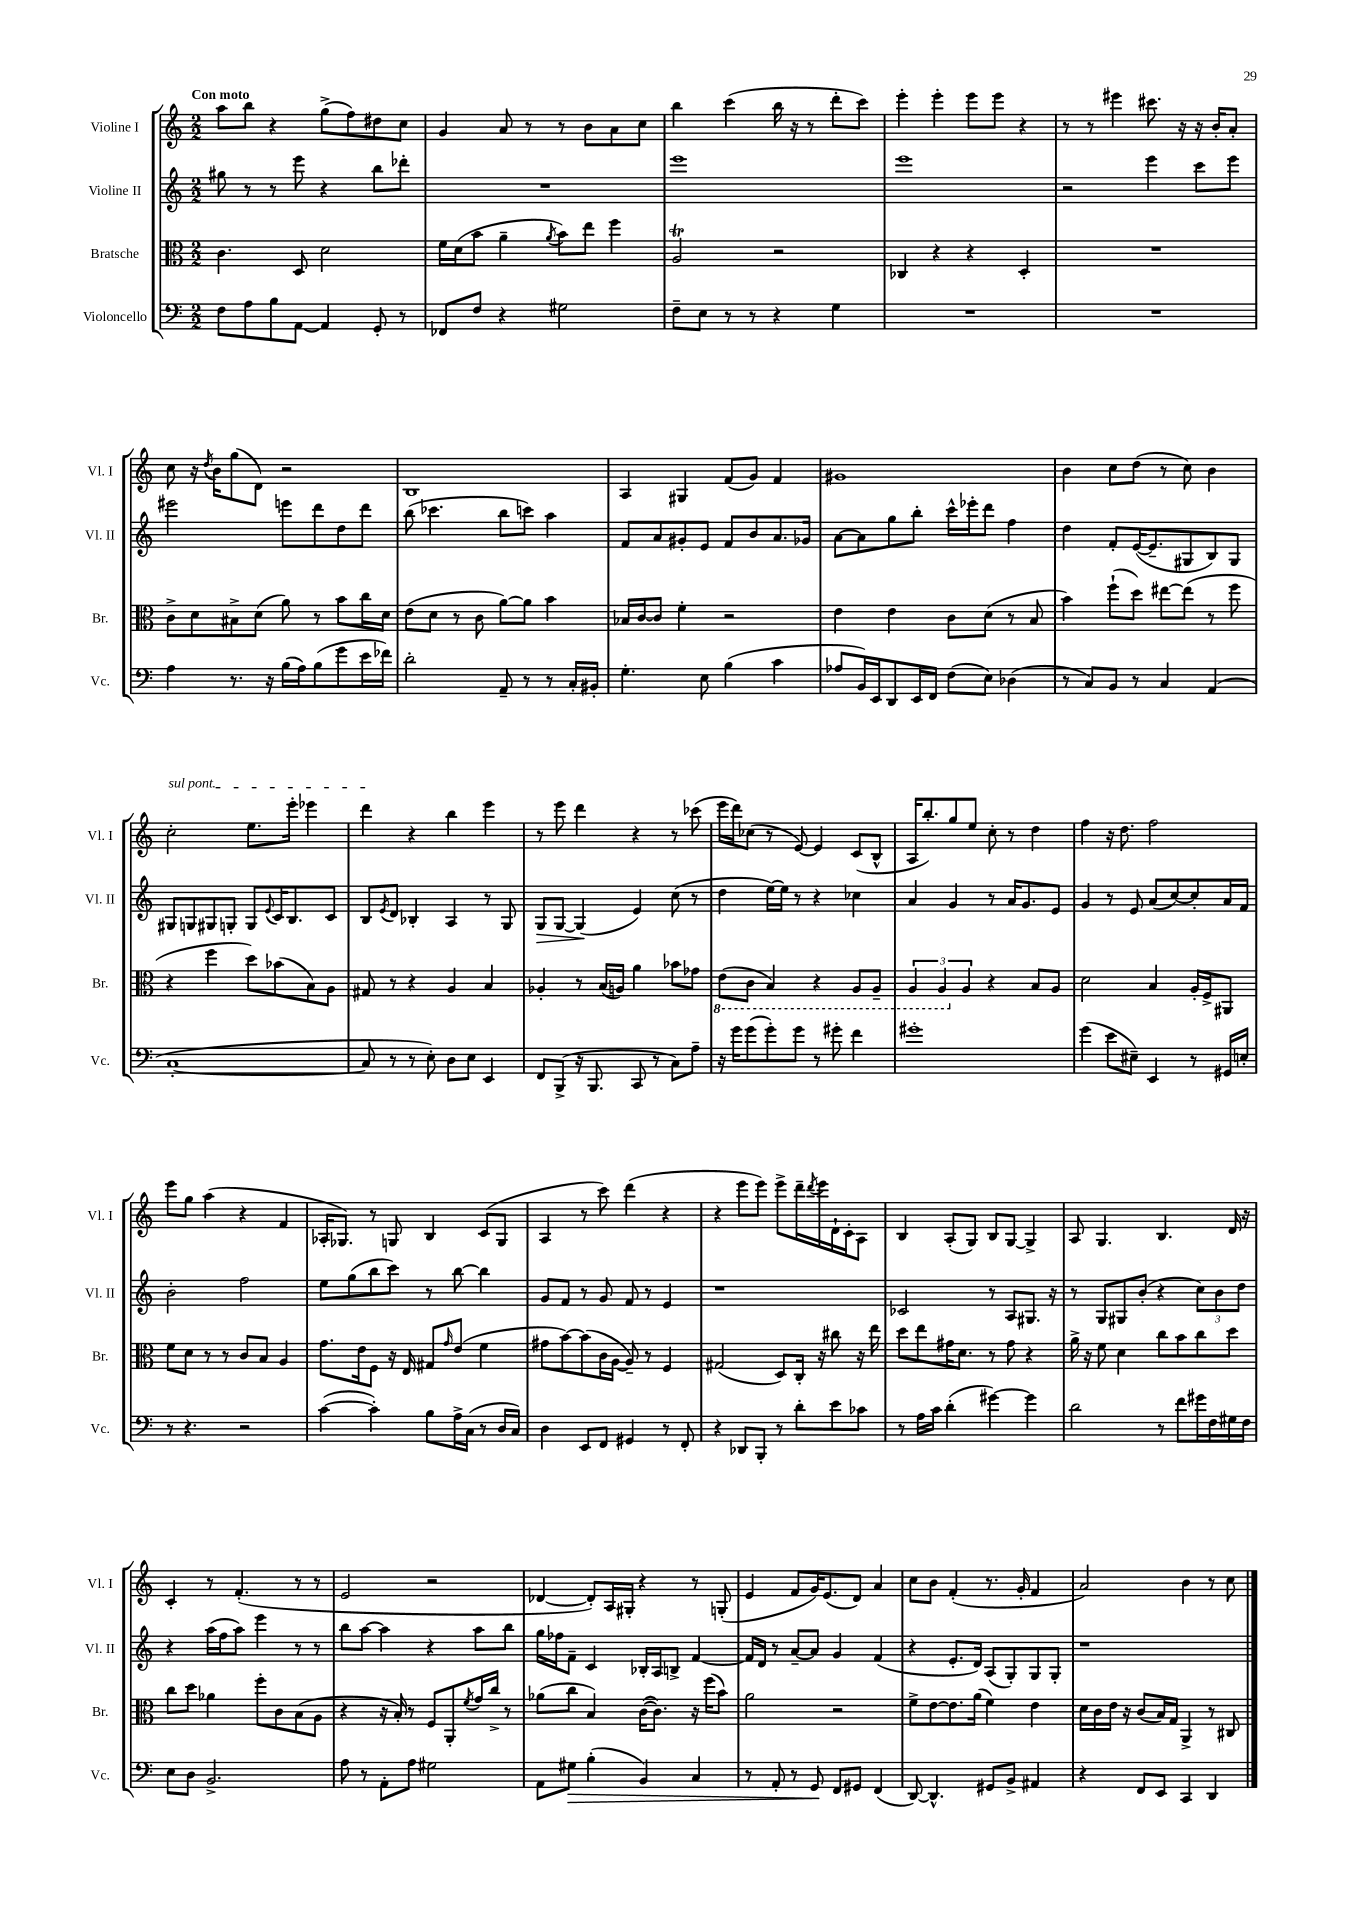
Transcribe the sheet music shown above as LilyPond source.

<<
\new StaffGroup <<
\new Staff = "s0" \with { instrumentName = "Violine I" shortInstrumentName = "Vl. I" } {
    \clef treble \key c \major \numericTimeSignature \time 2/2 \tempo "Con moto"
    a''8 b''8 r4 g''8->( f''8) dis''8 c''8 |
    g'4 a'8 r8 r8 b'8 a'8 c''8 |
    b''4 c'''4( b''16 r16 r8 d'''8-. c'''8) |
    e'''4-. e'''4-. e'''8 e'''8 r4 |
    r8 r8 eis'''4 cis'''8. r16 r16 b'16-. a'8-. |
    c''8 r16 \acciaccatura { d''8 } b'16 g''8( d'8) r2 |
    b1 |
    a4 gis4 f'8( g'8) f'4 |
    gis'1 |
    b'4 c''8 d''8( r8 c''8) b'4 |
    \once \override TextSpanner.bound-details.left.text = \markup { \italic "sul pont." } c''2-.\startTextSpan e''8. e'''16-. ees'''4 |
    d'''4\stopTextSpan r4 b''4 e'''4 |
    r8 e'''8 d'''4 r4 r8 ces'''8( |
    e'''16 d'''16) ces''8( r8 e'8~) e'4 c'8( b8-^ |
    a16 b''8.-.) g''8 e''8 c''8-. r8 d''4 |
    f''4 r16 d''8. f''2 |
    e'''8 g''8 a''4( r4 f'4 |
    aes16-. ges8.) r8 g8 b4 c'8( g8 |
    a4 r8 c'''8) d'''4( r4 |
    r4 e'''8 e'''8) e'''8-> d'''16-- \acciaccatura { d'''8 } e'''16 d'16-! c'16-. a8 |
    b4 a8-.( g8) b8 g8~ g4-> |
    a8 g4. b4. d'16 r16 |
    c'4-. r8 f'4.-.( r8 r8 |
    e'2 r2 |
    des'4~ des'8-.) a16 gis16-. r4 r8 g8-.( |
    e'4 f'8 g'16) e'8.( d'8) a'4 |
    c''8 b'8 f'4-.( r8. g'16-. f'4 |
    a'2) b'4 r8 c''8 \bar "|." |
}
\new Staff = "s1" \with { instrumentName = "Violine II" shortInstrumentName = "Vl. II" } {
    \clef treble \key c \major \numericTimeSignature \time 2/2
    gis''8 r8 r8 e'''8 r4 b''8 des'''8-. |
    R1 |
    e'''1 |
    e'''1 |
    r2 e'''4 c'''8 e'''8 |
    eis'''2 e'''8 d'''8 d''8 d'''8 |
    b''8( ces'''4. b''8 c'''8) a''4 |
    f'8 a'8 gis'8-. e'8 f'8 b'8 a'8. ges'16 |
    a'8~ a'8 g''8 b''8-. c'''16-^ ees'''16-. d'''8 f''4 |
    d''4 f'8-. e'16~( e'8.-- gis8 b8) gis8 |
    gis8 g8 gis8 g8-. g8 \appoggiatura { e'8 } c'16 b8. c'8 |
    b8 \acciaccatura { e'8 } d'8 bes4-. a4 r8 g8 |
    g8\> g8~ g4\!( e'4) c''8( r8 |
    d''4 e''16~) e''16 r8 r4 ces''4 |
    a'4 g'4 r8 a'16 g'8. e'8 |
    g'4 r8 e'8 a'8( c''8~) c''8-. a'16 f'16 |
    b'2-. f''2 |
    e''8 g''8( b''8 c'''8) r8 b''8~ b''4 |
    g'8 f'8 r8 g'8 f'8 r8 e'4 |
    r1 |
    ces'2 r8 a8 gis8. r16 |
    r8 g8 gis8 b'8-.( r4 \tuplet 3/2 { c''8) b'8 d''8 } |
    r4 a''16( f''16 a''8) e'''4 r8 r8 |
    b''8 a''8~ a''4 r4 a''8 b''8 |
    g''16 fes''16 f'8-- c'4 bes16-. a16 b8-> f'4~ |
    f'16 d'16 r8 a'8~-- a'8 g'4 f'4( |
    r4 e'8.-. d'16) a8( g8-.) g8 g8-. |
    r1 \bar "|." |
}
\new Staff = "s2" \with { instrumentName = "Bratsche" shortInstrumentName = "Br." } {
    \clef alto \key c \major \numericTimeSignature \time 2/2
    c'4. d8 d'2 |
    f'16 d'16( b'8 a'4-- \acciaccatura { a'8 } b'8) e''8 f''4 |
    a2\trill r2 |
    ces4 r4 r4 d4-. |
    R1 |
    c'8-> d'8 bis8-> d'8( a'8) r8 b'8 c''16 d'16 |
    e'8( d'8 r8 c'8 a'8~) a'8 b'4 |
    bes16 c'16~ c'8 f'4-. r2 |
    e'4 e'4 c'8 d'8( r8 b8 |
    b'4) f''8-!( d''8) eis''8~ eis''8( r8 f''8 |
    r4 f''4 d''8) bes'8( b8) a8 |
    gis8 r8 r4 a4 b4 |
    aes4-. r8 b16( a16) a'4 bes'8 ges'8 |
    \ottava #-1 e8( c8 b,4) r4 a,8 a,8-- |
    \tuplet 3/2 { a,4 a,4 \ottava #0 a4 } r4 b8 a8 |
    d'2 b4 a16-. f16-> ais,8 |
    f'8 d'8 r8 r8 c'8 b8 a4 |
    g'8. e'16 f8 r16 e16 gis8 \grace { g'16 } e'8( f'4 |
    gis'8 b'8~) b'8( c'16 a16~ a8--) r8 f4 |
    gis2( d8) c16-. r16 cis''8 r16 e''16 |
    d''8 e''8 gis'16 d'8. r8 gis'8 r4 |
    a'16-> r16 f'8 d'4 c''8 b'8 c''8 d''8 |
    c''8 d''8 aes'4 f''8-. c'8 b8( a8 |
    r4 r16 b16-.) r8 f8 a,8-. \acciaccatura { f'8 } g'16 c''16-> r8 |
    aes'8( c''8 b4) c'16~( c'8.) r16 f''16( b'8) |
    a'2 r2 |
    f'8-> e'8~ e'8. a'16( f'4) e'4 |
    d'16 c'16 e'16 r16 c'8( b16) g16 a,4-> r8 cis8 \bar "|." |
}
\new Staff = "s3" \with { instrumentName = "Violoncello" shortInstrumentName = "Vc." } {
    \clef bass \key c \major \numericTimeSignature \time 2/2
    f8 a8 b8 a,8~ a,4 g,8-. r8 |
    fes,8 f8 r4 gis2 |
    f8-- e8 r8 r8 r4 g4 |
    R1 |
    R1 |
    a4 r8. r16 b16( a16) b8( g'8 e'16 fes'16) |
    d'2-. a,8-- r8 r8 c16-. bis,16-. |
    g4.-. e8 b4( c'4 |
    aes8 b,16) e,16 d,8 e,16 f,16 f8( e8) des4( |
    r8 c8) b,8 r8 c4 a,4( |
    c1~-. |
    c8 r8 r8 e8-.) d8 e8 e,4 |
    f,8 b,,8->( r16 b,,8. c,8 r8 c8) a8-- |
    r16 g'16 g'8( g'8-.) g'8 r8 gis'8-. f'4 |
    gis'1-. |
    g'4( e'8 eis8--) e,4 r8 gis,16 e16-. |
    r8 r4. r2 |
    c'4~( c'4-.) b8 a16-> c16( r8 d16 c16) |
    d4 e,8 f,8 gis,4 r8 f,8-. |
    r4 des,8 b,,8-. r8 d'8-. e'8 ces'8 |
    r8 a16 c'16 d'4-.( gis'4~) gis'4 |
    d'2 r8 f'8 gis'16 f16 gis16 f16 |
    e8 d8 b,2.-> |
    a8 r8 a,8-. a8 gis2 |
    a,8 gis8\> b4-.( b,4) c4 |
    r8 a,8-. r8 g,8\! f,8 gis,8 f,4( |
    d,8~) d,4.-^ gis,8 b,8-> ais,4 |
    r4 f,8 e,8 c,4 d,4 \bar "|." |
}
>>
>>
\layout { \context { \Score \remove "Bar_number_engraver" } }
